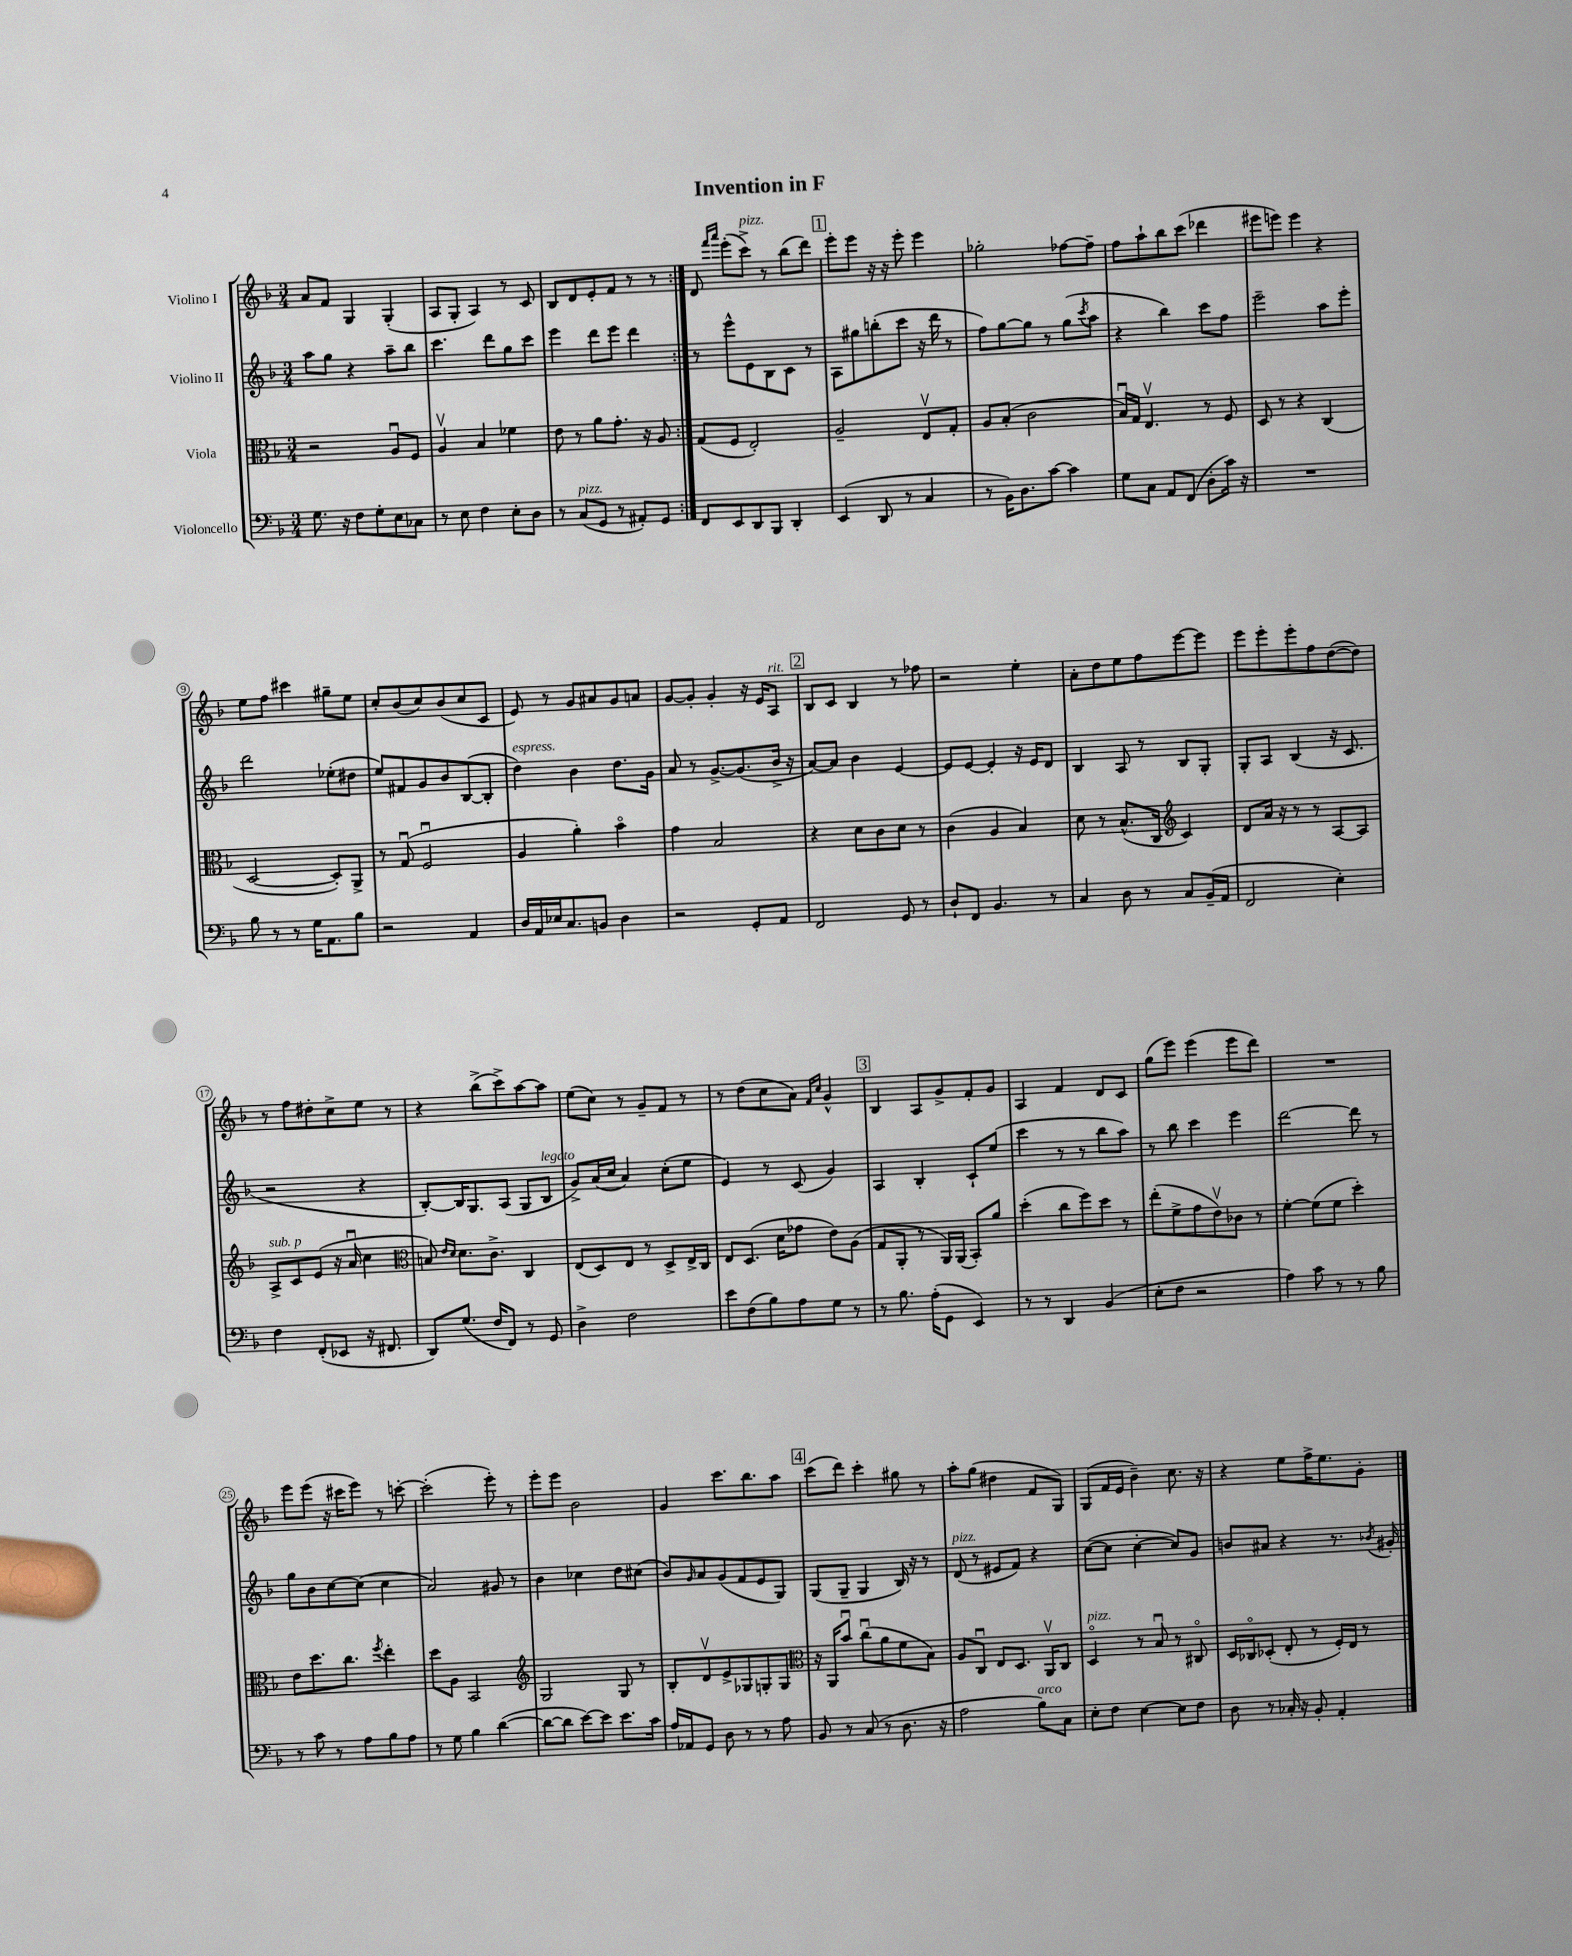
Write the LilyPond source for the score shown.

\header { title = "Invention in F" }
<<
\new StaffGroup <<
\new Staff = "s0" \with { instrumentName = "Violino I" } {
    \clef treble \key f \major \numericTimeSignature \time 3/4
    \repeat volta 2 { a'8 f'8 g4 g4-.( |
    a8 g8-. a4) r8 c'8 |
    bes8 d'8 e'8-. f'8 r8 r8 | }
    d'8 \grace { f'''16 a'''16 } e'''8-.( c'''8->^\markup { \italic "pizz." }) r8 bes''8( d'''8) |
    \mark \markup { \box "1" } e'''8-. e'''8 r16 r16 e'''8-. e'''4 |
    ges''2-. fes''8~ fes''8-- |
    f''8 a''8-! bes''8 c'''8( des'''4 |
    eis'''8 e'''8) e'''4 r4 |
    e''8 f''8 cis'''4 gis''8-- e''8 |
    c''8-. bes'8( c''8) bes'8( c''8 c'8 |
    e'8) r8 g'8 ais'8 g'8 a'8 |
    g'8~ g'8-. g'4-. r16 e'16 a8^\markup { \italic "rit." } |
    \mark \markup { \box "2" } bes8 c'8 bes4 r8 fes''8 |
    r2 e''4-. |
    a'8-. d''8 e''8 f''8 e'''8~ e'''8 |
    e'''8 e'''8-. e'''8-. f''8 d''8~( d''8) |
    r8 f''8 dis''8-. c''8-> e''8 r8 |
    r4 bes''8->( c'''8->) a''8~ a''8 |
    e''8( c''8) r8 g'8-- f'8 r8 |
    r8 d''8( c''8 a'8) \grace { f'16 c''16 } g'4-^ |
    \mark \markup { \box "3" } bes4 a8 g'8-> f'8-. g'8 |
    a4 f'4 d'8 c'8 |
    g''8( e'''8) e'''4( e'''8 d'''8) |
    R2. |
    e'''8 e'''8( r16 cis'''16 e'''8) r8 c'''8~-. |
    c'''2-.( e'''8-.) r8 |
    e'''8-. e'''8 bes'2 |
    g'4 c'''8. bes''8. a''8 |
    \mark \markup { \box "4" } c'''8( d'''8) c'''4-. gis''8 r8 |
    a''8-. g''8( dis''4 f'8 g8) |
    g8( f'16 e'16 bes'4--) c''8. r16 |
    r4 e''8 f''16-> e''8. g'8-. \bar "|." |
}
\new Staff = "s1" \with { instrumentName = "Violino II" } {
    \clef treble \key f \major \numericTimeSignature \time 3/4
    \repeat volta 2 { a''8 g''8 r4 a''8-- bes''8 |
    c'''4. d'''8 g''8 c'''8 |
    e'''4 d'''8 e'''8 d'''4 | }
    r8 e'''8-^ e'8 bes8 c'8 r8 |
    \mark \markup { \box "1" } a8 gis''8 b''8-.( c'''8 r16 d'''16 r8 |
    f''8) g''8~ g''8 r8 g''8( \acciaccatura { c'''8 } a''8 |
    r4 bes''4) c'''8 f''8 |
    e'''2-- a''8 e'''8-. |
    d'''2 ees''8-.( dis''8 |
    e''8) fis'8 g'8 bes'8 bes8~( bes8-. |
    d''4^\markup { \italic "espress." }) bes'4 d''8. g'16 |
    a'8 r8 g'8.~-> g'8.( bes'16-> r16 |
    \mark \markup { \box "2" } a'8~) a'8 bes'4 e'4~ |
    e'8 e'8~ e'4-. r16 e'16 d'8 |
    bes4 a8 r8 bes8 g8-. |
    g8-. a8 bes4( r16 c'8. |
    r2 r4 |
    bes8~-.) bes16 g8. a8( g8 bes8^\markup { \italic "legato" } |
    g'8->) a'16( c''16 a'4) c''8-.( e''8 |
    e'4) r8 c'8( g'4) |
    \mark \markup { \box "3" } a4 bes4-. c'8-! e''8( |
    c'''4 r8 r8 bes''8 a''8) |
    r8 bes''8 c'''4 e'''4 |
    d'''2~ d'''8 r8 |
    g''8 bes'8 c''8~ c''8( c''4 |
    a'2) gis'8 r8 |
    bes'4 ces''4 d''8 cis''8( |
    bes'8) \grace { g'16 } a'8 g'8( f'8 e'8 g8) |
    \mark \markup { \box "4" } g8( g8-- g4 bes16) r16 r8 |
    d'8^\markup { \italic "pizz." }( r8 eis'8 f'8) r4 |
    c''8~( c''8 c''4~-. c''8) g'8 |
    b'8 ais'8 r4 r8. \acciaccatura { bes'8 } gis'16-. \bar "|." |
}
\new Staff = "s2" \with { instrumentName = "Viola" } {
    \clef alto \key f \major \numericTimeSignature \time 3/4
    \repeat volta 2 { r2 a8\downbow f8 |
    a4\upbow bes4 fes'4 |
    e'8 r8 a'8 g'8.-. r16 a8 | }
    g8( f8 e2-.) |
    \mark \markup { \box "1" } a2-- e8\upbow g8-. |
    a8 bes8-.( c'2 |
    bes16\downbow) g16 e4.\upbow r8 f8 |
    d8 r8 r4 c4( |
    d2~ d8-.) a,8-> |
    r8 g8\downbow( f2\downbow |
    a4 a'4-.) bes'4\flageolet |
    g'4 bes2 |
    \mark \markup { \box "2" } r4 d'8 c'8 d'8 r8 |
    c'4( a4 bes4) |
    d'8 r8 bes8.-^( c16 \clef treble c'4) |
    d'8 a'16 r16 r8 r8 a8~ a8 |
    a8->^\markup { \italic "sub. p" } c'8 e'8( r16 a'16\downbow c''4 |
    \clef alto b8) \grace { e'16 d'16 } d'8. c'8.-> c4 |
    e8( d8) e8 r8 d8-> e16-> c16 |
    e8 d8.( d'16 ges'8 e'8) a8( |
    \mark \markup { \box "3" } g8 a,8-. r8 a,16) a,16( bes,8-.) a'8 |
    d''4-.( c''8 f''8) d''8 r8 |
    e''8-.( f'8-> g'8 e'8\upbow) ces'8 r8 |
    f'4~-. f'8( f'8 d''4-.) |
    e'8 d''8. c''8. \acciaccatura { f''8 } e''4-. |
    d''8 a8 bes,2 |
    \clef treble g2 g8 r8 |
    bes8-. d'8\upbow e'8-> ges8 g8-. g8 |
    \mark \markup { \box "4" } \clef alto r16 a,16 bes'8\downbow c''8\downbow( a'8 f'8 bes8) |
    a8 c8\downbow e8 d8. a,16\upbow c8 |
    d4\flageolet^\markup { \italic "pizz." } r8 bes8\downbow r8 cis8\flageolet |
    d16 ces16\flageolet des8-.( e8-. r8 f16-.) e16 r8 \bar "|." |
}
\new Staff = "s3" \with { instrumentName = "Violoncello" } {
    \clef bass \key f \major \numericTimeSignature \time 3/4
    \repeat volta 2 { g8. r16 f8 g8-. e8 ces8 |
    r8 e8 f4 e8-. d8 |
    r8 c8^\markup { \italic "pizz." }( g,8 r8 ais,8-.) g,8 | }
    f,8 e,8 d,8 bes,,8 d,4-. |
    \mark \markup { \box "1" } e,4( d,8 r8 c4 |
    r8 bes,16) d8. c'8~ c'4 |
    g8 c8 a,8 f,8( d8-. c'16) r16 |
    R2. |
    bes8 r8 r8 g16 a,8. bes8 |
    r2 a,4 |
    d16 a,16 ees16 c8. b,8 d4 |
    r2 g,8-. a,8 |
    \mark \markup { \box "2" } f,2 g,8 r8 |
    d8-! f,8 bes,4. r8 |
    c4 d8 r8 c8 bes,16--( a,16 |
    f,2 e4-.) |
    f4 f,8-.( ees,8 r16 fis,8. |
    d,8) g8.( f16 f,8) r8 g,8 |
    d4-> f2 |
    e'8 f8( bes8) a8 g8 r8 |
    \mark \markup { \box "3" } r8 bes8. a16-.( g,8 e,4) |
    r8 r8 d,4 bes,4( |
    e8-. f8 r2 |
    a4) c'8 r8 r8 bes8 |
    r8 c'8 r8 a8 bes8 a8 |
    r8 g8 bes4 d'4~( |
    d'8~ d'8 e'8~) e'8 e'8. c'16 |
    a16 aes,16 g,8 d8 r8 r8 a8 |
    \mark \markup { \box "4" } bes,8 r8 c8( r8 d8. r16 |
    a2 bes8^\markup { \italic "arco" }) c8 |
    e8-. f8 e4~ e8 f8 |
    d8 r8 ces16-. r16 bes,8-. a,4-. \bar "|." |
}
>>
>>
\layout { \context { \Score \override BarNumber.stencil = #(make-stencil-circler 0.1 0.3 ly:text-interface::print) } }
